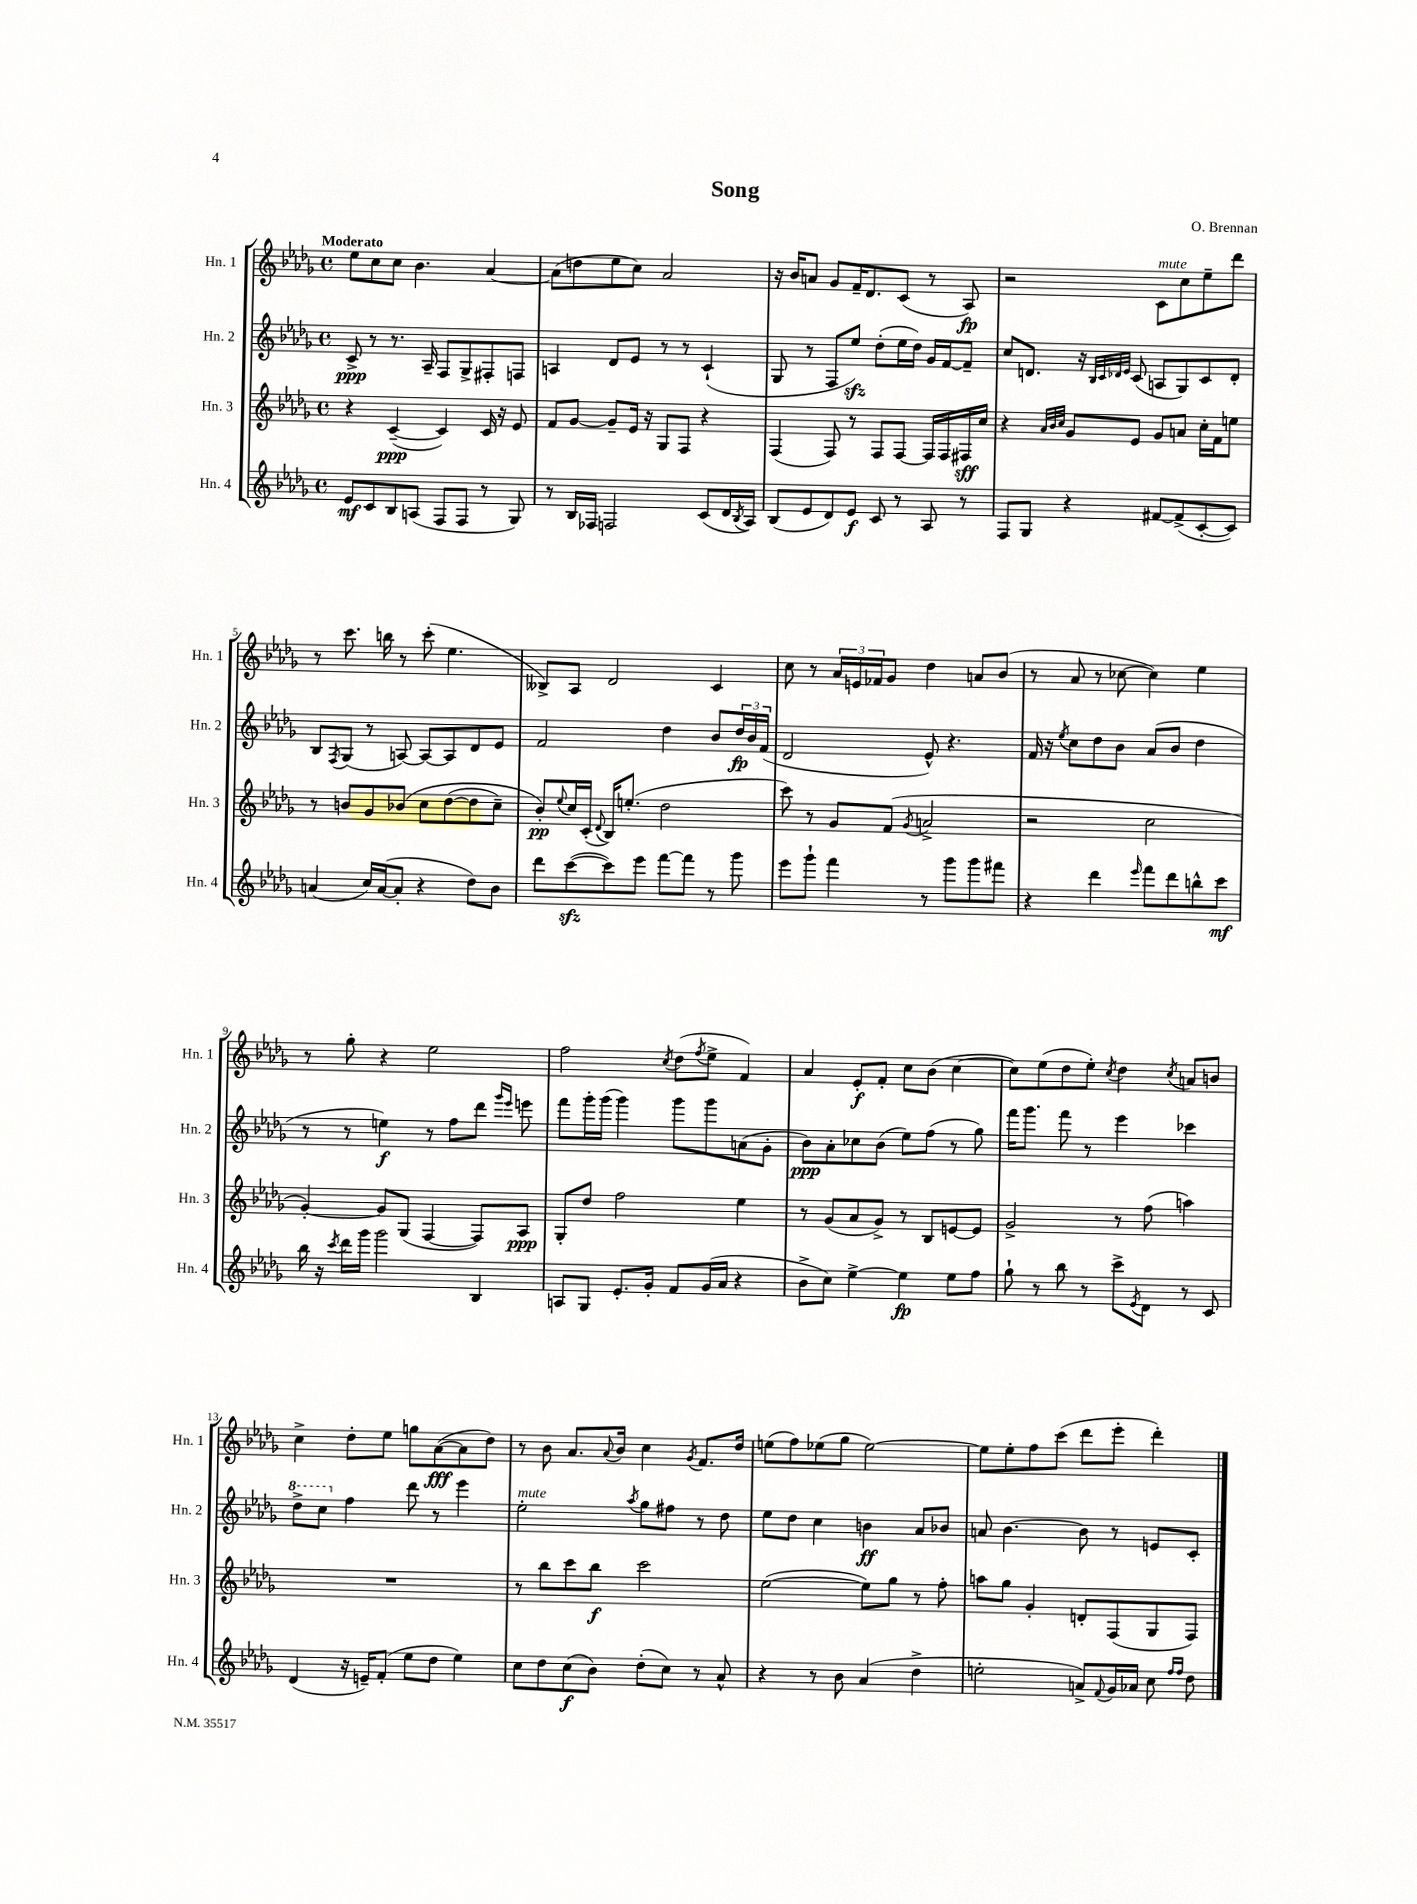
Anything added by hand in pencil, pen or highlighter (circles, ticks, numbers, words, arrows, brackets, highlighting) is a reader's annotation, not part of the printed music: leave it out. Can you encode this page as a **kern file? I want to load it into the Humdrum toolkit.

**kern	**dynam	**kern	**dynam	**kern	**dynam	**kern	**dynam
*part4	*part4	*part3	*part3	*part2	*part2	*part1	*part1
*staff4	*staff4	*staff3	*staff3	*staff2	*staff2	*staff1	*staff1
*I"Hn. 4	*	*I"Hn. 3	*	*I"Hn. 2	*	*I"Hn. 1	*
*I'Hn. 4	*	*I'Hn. 3	*	*I'Hn. 2	*	*I'Hn. 1	*
*clefG2	*	*clefG2	*	*clefG2	*	*clefG2	*
*k[b-e-a-d-g-]	*	*k[b-e-a-d-g-]	*	*k[b-e-a-d-g-]	*	*k[b-e-a-d-g-]	*
*M4/4	*	*M4/4	*	*M4/4	*	*M4/4	*
*met(c)	*	*met(c)	*	*met(c)	*	*met(c)	*
=1	=1	=1	=1	=1	=1	=1	=1
!	!	!	!	!	!	!LO:TX:a:B:t=Moderato	!
8e-/L	mf	4r	.	8c^/	ppp	8ee-\L	.
8c/	.	.	.	8r	.	8cc\	.
8B-/	.	([4c~/	ppp	8.r	.	8cc\J	.
(8An/J	.	.	.	.	.	4.b-\	.
.	.	.	.	16A-~/	.	.	.
8F/L	.	4c/])	.	8F/L	.	.	.
8F/J	.	.	.	8G-^/	.	.	.
8r	.	16c/	.	8F#X'/	.	[4a-/	.
.	.	16r	.	.	.	.	.
8G-/)	.	8e-/	.	8Fn/J	.	.	.
=2	=2	=2	=2	=2	=2	=2	=2
8r	.	8f/L	.	4An/	.	(8a-\L]	.
16B-/LL	.	[8g-/J	.	.	.	8ddn\	.
16F-X/JJ	.	.	.	.	.	.	.
2Fn/	.	8g-~/L]	.	8d-/L	.	8ee-\	.
.	.	16e-/Jk	.	8e-/J	.	8cc\J)	.
.	.	16r	.	.	.	.	.
.	.	8G-/L	.	8r	.	2a-/	.
.	.	8F/J	.	8r	.	.	.
(8c/L	.	4r	.	(4c`/	.	.	.
16d-/L	.	.	.	.	.	.	.
8qB-/	.	.	.	.	.	.	.
16A-/JJ)	.	.	.	.	.	.	.
=3	=3	=3	=3	=3	=3	=3	=3
(8B-/L	.	(4F/	.	8G-/	.	16r	.
.	.	.	.	.	.	16b-/KL	.
8e-/	.	.	.	8r	.	8an/J	.
8d-/)	.	8F/)	.	8F/L	.	8g-/L	.
8e-/J	f	8r	.	8ee-zz/J)	.	16f~/K	.
.	.	.	.	.	.	8.d-/	.
8c/	.	8F/L	.	(8dd-'\L	.	.	.
8r	.	[8F/J	.	16ee-\L	.	(8c/J	.
.	.	.	.	16dd-\JJ)	.	.	.
8A-/	.	16F/LL]	.	16g-/LL	.	8r	.
.	.	16F/	.	[16f/J	.	.	.
8r	.	16F#X/	sff	8f~/J]	.	8A-/)	fp
.	.	16cc/JJ	.	.	.	.	.
=4	=4	=4	=4	=4	=4	=4	=4
8F/L	.	4r	.	8cc/L	.	2r	.
8G-/J	.	.	.	8.dn/J	.	.	.
.	.	32qqa-/LLL	.	.	.	.	.
.	.	32qqb-/	.	.	.	.	.
.	.	32qqcc/JJJ	.	.	.	.	.
4r	.	8g-/L	.	.	.	.	.
.	.	.	.	16r	.	.	.
.	.	.	.	32qqB-/LLL	.	.	.
.	.	.	.	32qqc/	.	.	.
.	.	.	.	32qqd-X/	.	.	.
.	.	.	.	32qqe-/JJJ	.	.	.
.	.	8e-/J	.	(8c/	.	.	.
!	!	!	!	!	!	!LO:TX:a:i:t=mute	!
[8f#X/L	.	8g-/L	.	8An/L	.	8c\L	.
(8f#^/]	.	8an/J	.	8G-/)	.	8cc\	.
[8c'/	.	16cc'\LL	.	8c/	.	8ee-~\	.
.	.	16f\J	.	.	.	.	.
8c/J])	.	8een\J	.	8d-'/J	.	8ddd-\J	.
!!LO:LB:g=z
=5	=5	=5	=5	=5	=5	=5	=5
(4an/	.	8r	.	8B-/L	.	8r	.
.	.	.	.	8qF/	.	.	.
.	.	8bn/L	.	(8G-/J	.	8.ccc\	.
16cc/LL)	.	8g-/	.	8r	.	.	.
([16a/J	.	.	.	.	.	16bbn\	.
8a'/J]	.	(8b-X/J	.	[8An/)	.	8r	.
4r	.	8cc\L	.	8A/L_	.	(8ccc'\	.
.	.	([8dd-\	.	8A/]	.	4.ee-\	.
8dd-\L)	.	8dd-\]	.	8d-/	.	.	.
8b-\J	.	8cc~\J)	.	8e-/J	.	.	.
=6	=6	=6	=6	=6	=6	=6	=6
8ddd-\L	.	8b-'/L)	pp	2f/	.	8B--X^/L)	.
.	.	8qqee-/	.	.	.	.	.
([8ccczz\	.	16cc/L	.	.	.	8A-/J	.
.	.	(16c'/JJ	.	.	.	.	.
.	.	8qqd-/	.	.	.	.	.
8ccc\])	.	16B-/KL)	.	.	.	2d-/	.
.	.	(8.een'/J	.	.	.	.	.
8eee-\J	.	.	.	.	.	.	.
[8fff\L	.	2dd-\	.	4dd-\	.	.	.
8fff\J]	.	.	.	.	.	.	.
8r	.	.	.	8b-/L	.	4c/	.
8ggg-\	.	.	.	24dd-/L	fp	.	.
.	.	.	.	24b-/	.	.	.
.	.	.	.	(24f/JJ	.	.	.
=7	=7	=7	=7	=7	=7	=7	=7
8eee-\L	.	8ccc\)	.	2d-/	.	8cc\	.
8ggg-`\J	.	8r	.	.	.	8r	.
4fff\	.	8g-/L	.	.	.	24a-/LL	.
.	.	.	.	.	.	24en/	.
.	.	.	.	.	.	24f-X/J	.
.	.	(8f/J	.	.	.	8g-/J	.
.	.	8qg-/	.	.	.	.	.
8r	.	2an^/	.	8e-^^/)	.	4dd-\	.
8ggg-\L	.	.	.	4.r	.	.	.
8ggg-\	.	.	.	.	.	8an/L	.
8fff#X\J	.	.	.	.	.	(8b-/J	.
=8	=8	=8	=8	=8	=8	=8	=8
4r	.	2r	.	16f/	.	8r	.
.	.	.	.	16r	.	.	.
.	.	.	.	8qee-/	.	.	.
.	.	.	.	8cc\L	.	8a-/	.
4ddd-\	.	.	.	8dd-\	.	8r	.
.	.	.	.	8b-\J	.	[8cc-X\	.
16qqeee-/	.	.	.	.	.	.	.
8fff\L	.	2cc\	.	(8a-/L	.	4cc-\])	.
8ddd-\	.	.	.	8b-/J	.	.	.
8bbn^^\	.	.	.	4dd-\	.	4ee-\	.
8ccc\J	mf	.	.	.	.	.	.
!!LO:LB:g=z
=9	=9	=9	=9	=9	=9	=9	=9
16bb-\	.	[4g-'/)	.	8r	.	8r	.
16r	.	.	.	.	.	.	.
8qccc/	.	.	.	.	.	.	.
16ddd-\LL	.	.	.	8r	.	8gg-'\	.
16ggg-\JJ	.	.	.	.	.	.	.
2ggg-\	.	8g-/L]	.	4een\)	f	4r	.
.	.	(8G-/J	.	.	.	.	.
.	.	[4F/	.	8r	.	2ee-\	.
.	.	.	.	8ff\L	.	.	.
4B-/	.	8F/L])	.	8ddd-\J	.	.	.
.	.	.	.	16qqggg-/LL	.	.	.
.	.	.	.	16qqeee-/JJ	.	.	.
.	.	8A-/J	ppp	8eeen\	.	.	.
=10	=10	=10	=10	=10	=10	=10	=10
8An/L	.	8G-'/L	.	8fff\L	.	2ff\	.
8G-/J	.	8dd-/J	.	16ggg-'\L	.	.	.
.	.	.	.	(16ggg-\JJ	.	.	.
8.e-'/L	.	2ff\	.	4ggg-\)	.	.	.
16g-'/Jk	.	.	.	.	.	.	.
.	.	.	.	.	.	8qcc/	.
8f/L	.	.	.	8ggg-\L	.	(8dd-\L	.
.	.	.	.	.	.	8qff/	.
(16g-/L	.	.	.	8ggg-\	.	8ee-^\J	.
16a-/JJ	.	.	.	.	.	.	.
4r	.	4ee-\	.	(8an\	.	4f/)	.
.	.	.	.	8g-'\J	.	.	.
=11	=11	=11	=11	=11	=11	=11	=11
8b-^\L	.	8r	.	8b-\L)	ppp	4a-/	.
8cc\J)	.	(8g-/L	.	8a-'\	.	.	.
[4ee-^\	.	8a-/	.	8cc-X\	.	8e-'/L	f
.	.	8g-^/J)	.	(8b-\J	.	8f'/J	.
4ee-\]	fp	8r	.	8ee-\L)	.	8cc\L	.
.	.	8B-/L	.	(8ff\J	.	(8b-\J	.
8ee-\L	.	[8en/	.	8r	.	[4cc\	.
8ff\J	.	8e/J]	.	8gg-\)	.	.	.
=12	=12	=12	=12	=12	=12	=12	=12
8gg-`\	.	2g-^/	.	16fff\KL	.	8cc\L])	.
.	.	.	.	8.ggg-\J	.	.	.
8r	.	.	.	.	.	(8ee-\	.
8bb-\	.	.	.	8fff\	.	8dd-\	.
8r	.	.	.	8r	.	8ee-'\J)	.
.	.	.	.	.	.	8qcc/	.
8ccc^\L	.	8r	.	4eee-\	.	4dd-\	.
8qe-/	.	.	.	.	.	.	.
8d-\J	.	(8ff\	.	.	.	.	.
.	.	.	.	.	.	8qcc/	.
8r	.	4aan\)	.	4ccc-X\	.	8an/L	.
8c/	.	.	.	.	.	8bn/J	.
!!LO:LB:g=z
=13	=13	=13	=13	=13	=13	=13	=13
*	*	*	*	*8va	*	*	*
(4d-/	.	1r	.	8ddd-^\L	.	4cc^\	.
.	.	.	.	8ccc\J	.	.	.
*	*	*	*	*X8va	*	*	*
16r	.	.	.	4ff\	.	8dd-'\L	.
16en~/KL)	.	.	.	.	.	.	.
(8f'/J	.	.	.	.	.	8ee-\J	.
8ee-\L	.	.	.	8ddd-\	.	8ggn\L	.
8dd-\J	.	.	.	8r	.	([8a-\	fff
4ee-\)	.	.	.	4eee-\	.	8a-\]	.
.	.	.	.	.	.	8dd-\J)	.
=14	=14	=14	=14	=14	=14	=14	=14
!	!	!	!	!LO:TX:a:i:t=mute	!	!	!
8cc\L	.	8r	.	2ee-'\	.	8r	.
8dd-\	.	8bb-\L	.	.	.	8b-\	.
(8cc\	f	8ccc\	.	.	.	8.a-/L	.
8b-\J)	.	8bb-\J	f	.	.	.	.
.	.	.	.	.	.	8qqa-/	.
.	.	.	.	.	.	16b-/Jk	.
.	.	.	.	8qaa-/	.	.	.
(8dd-'\L	.	2ccc\	.	8gg-\L	.	4cc\	.
8cc\J)	.	.	.	8ff#X\J	.	.	.
.	.	.	.	.	.	8qg-/	.
8r	.	.	.	8r	.	8.f/L	.
8a-^^/	.	.	.	8dd-\	.	.	.
.	.	.	.	.	.	16dd-/Jk	.
=15	=15	=15	=15	=15	=15	=15	=15
4r	.	([2ee-\	.	8ee-\L	.	(8een\L	.
.	.	.	.	8dd-\J	.	8ff\)	.
8r	.	.	.	4cc\	.	(8ee-X\	.
8b-\	.	.	.	.	.	8gg-\J	.
(4a-/	.	8ee-\L])	.	4bn\	ff	[2ee-\)	.
.	.	8gg-\J	.	.	.	.	.
4dd-^\	.	8r	.	8a-/L	.	.	.
.	.	8ff'\	.	8b-X/J	.	.	.
=16	=16	=16	=16	=16	=16	=16	=16
2een'\	.	8aan\L	.	8an/	.	8ee-\L]	.
.	.	8gg-\J	.	[4.b-\	.	8ee-'\	.
.	.	4g-'/	.	.	.	8ff\	.
.	.	.	.	.	.	(8ccc\J	.
8an^/L)	.	8dn'/L	.	8b-\]	.	8ddd-\L	.
8qqf/	.	.	.	.	.	.	.
16g-/L	.	(8F/	.	8r	.	8eee-'\J	.
16a-X/JJ	.	.	.	.	.	.	.
8cc\	.	8G-/	.	8en/L	.	4ddd-'\)	.
16qqff/LL	.	.	.	.	.	.	.
16qqff/JJ	.	.	.	.	.	.	.
8dd-\	.	8F/J)	.	8c'/J	.	.	.
==	==	==	==	==	==	==	==
*-	*-	*-	*-	*-	*-	*-	*-
